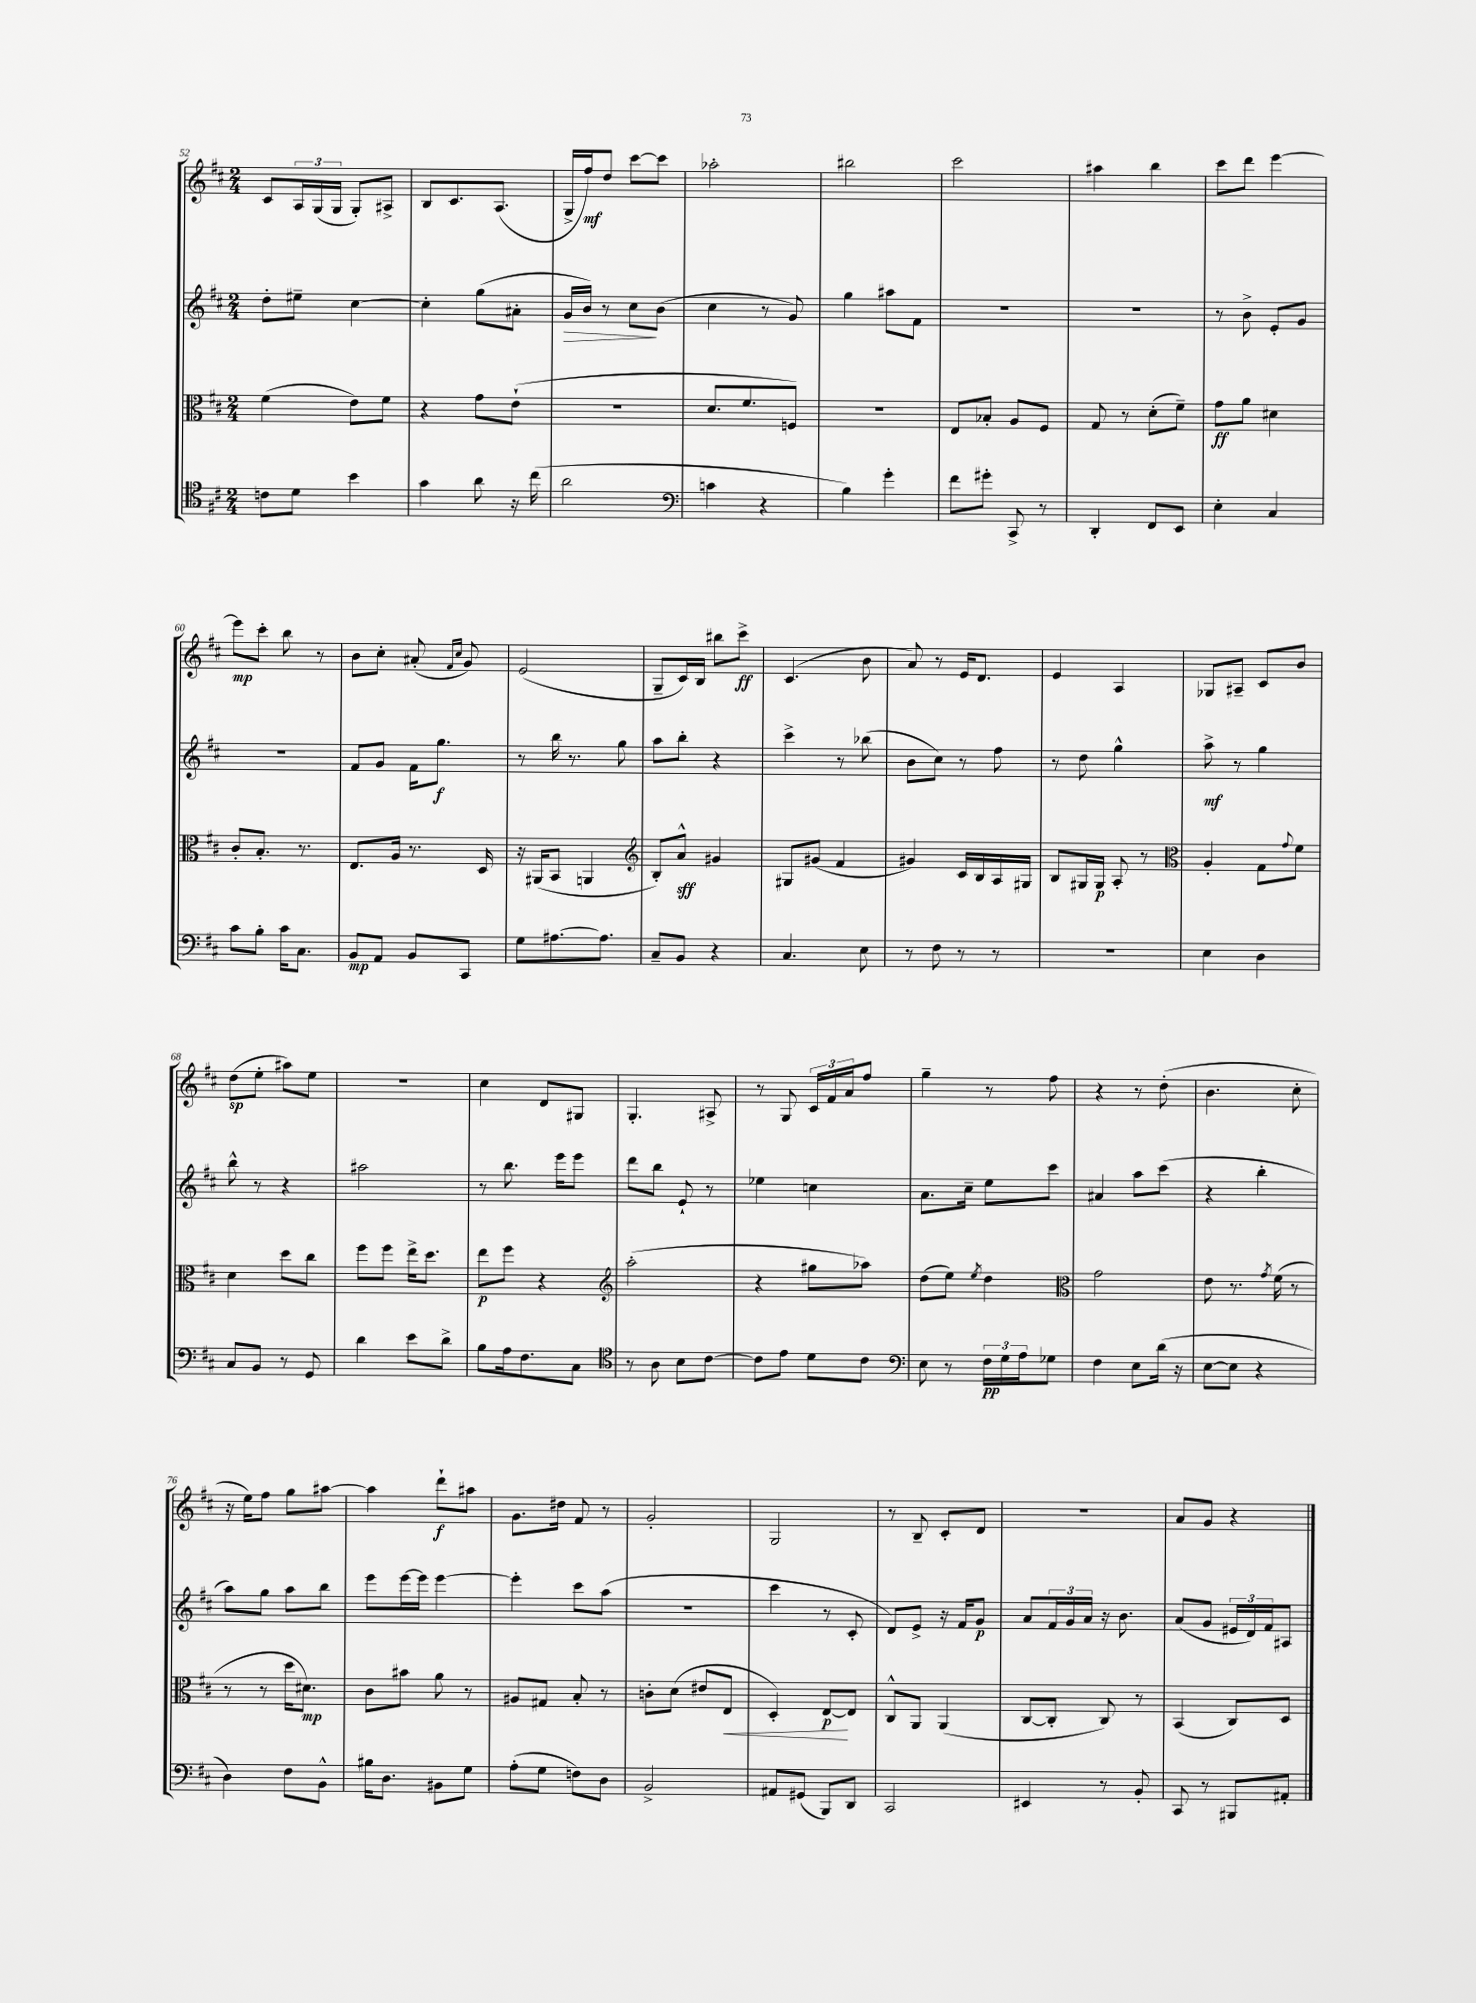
<<
\new StaffGroup <<
\new Staff = "s0" {
    \clef treble \key d \major \numericTimeSignature \time 2/4
    cis'8 \tuplet 3/2 { a16 g16( g16 } g8-.) ais8-> |
    b8 cis'8. a8.( |
    g16-> fis''16\mf) d''8 cis'''8~ cis'''8 |
    aes''2-. |
    bis''2 |
    cis'''2 |
    ais''4 b''4 |
    cis'''8 d'''8 e'''4~ |
    e'''8\mp cis'''8-. b''8 r8 |
    b'8 cis''8-. ais'8-.( \grace { fis'16 cis''16 } g'8) |
    e'2( |
    g8-- cis'16) b16 bis''8 cis'''8->\ff |
    cis'4.( b'8 |
    a'8) r8 e'16 d'8. |
    e'4 a4 |
    ges8 ais8-- cis'8 b'8 |
    d''8\sp( e''8-. ais''8) e''8 |
    r2 |
    cis''4 d'8 gis8 |
    g4.-. ais8-> |
    r8 g8 \tuplet 3/2 { cis'16 fis'16 a'16 } fis''8 |
    g''4-- r8 fis''8 |
    r4 r8 d''8-.( |
    b'4. cis''8-. |
    r16 e''16) fis''8 g''8 ais''8~ |
    ais''4 d'''8-!\f ais''8 |
    g'8. dis''16 fis'8 r8 |
    g'2-. |
    g2 |
    r8 b8-- cis'8-. d'8 |
    r2 |
    a'8 g'8 r4 \bar "|." |
}
\new Staff = "s1" {
    \clef treble \key d \major \numericTimeSignature \time 2/4
    d''8-. eis''8-- cis''4~ |
    cis''4-. g''8( ais'8-. |
    g'16\> b'16) r8 cis''8\! b'8( |
    cis''4 r8 g'8) |
    g''4 ais''8 fis'8 |
    R2 |
    R2 |
    r8 b'8-> e'8-. g'8 |
    R2 |
    fis'8 g'8 fis'16 g''8.\f |
    r8 b''16 r8. g''8 |
    a''8 b''8-. r4 |
    cis'''4-> r8 bes''8( |
    b'8 cis''8) r8 fis''8 |
    r8 d''8 g''4-^ |
    a''8->\mf r8 g''4 |
    b''8-^ r8 r4 |
    ais''2 |
    r8 b''8. e'''16 e'''8 |
    d'''8 b''8 e'8-! r8 |
    ees''4 c''4 |
    a'8. cis''16-- e''8 cis'''8 |
    ais'4 a''8 cis'''8( |
    r4 b''4-. |
    a''8) g''8 a''8 b''8 |
    e'''8 e'''16~ e'''16 e'''4~ |
    e'''4-. cis'''8 a''8( |
    r2 |
    cis'''4 r8 cis'8-. |
    d'8) e'8-> r16 fis'16 g'8\p |
    a'8 \tuplet 3/2 { fis'16 g'16 a'16 } r16 b'8. |
    a'8( g'8 \tuplet 3/2 { eis'16 d'16) fis'16 } ais8 \bar "|." |
}
\new Staff = "s2" {
    \clef alto \key d \major \numericTimeSignature \time 2/4
    fis'4( e'8) fis'8 |
    r4 g'8 e'8-!( |
    R2 |
    d'8. fis'8. f8) |
    r2 |
    e8 bes8-. a8 fis8 |
    g8 r8 d'8-.( fis'8--) |
    g'8\ff a'8 dis'4 |
    cis'8-. b8.-. r8. |
    e8. a16 r8. d16 |
    r16 ais,16( b,8 a,4 |
    \clef treble b8-.) a'8-^\sff gis'4 |
    gis8 gis'8( fis'4 |
    gis'4) cis'16 b16 a16 gis16 |
    b8 gis16 gis16\p a8-. r8 |
    \clef alto a4-. g8 \appoggiatura { g'8 } fis'8 |
    d'4 d''8 cis''8 |
    fis''8 fis''8 e''16-> d''8. |
    e''8\p fis''8 r4 |
    \clef treble a''2-.( |
    r4 gis''8 aes''8) |
    d''8( e''8) \acciaccatura { e''8 } d''4 |
    \clef alto g'2 |
    e'8 r8. \acciaccatura { g'8 } fis'16( r8 |
    r8 r8 d''16 dis'8.\mp) |
    cis'8 bis'8 a'8 r8 |
    ais8 gis8 b8-. r8 |
    c'8-. d'8( eis'8 e8\< |
    d4-.) e8~\p\! e8 |
    cis8-^ a,8 a,4( |
    cis8~ cis8-. cis8) r8 |
    b,4( cis8) d8 \bar "|." |
}
\new Staff = "s3" {
    \clef tenor \key d \major \numericTimeSignature \time 2/4
    c'8 d'8 b'4 |
    g'4 a'8 r16 cis''16( |
    a'2 |
    \clef bass c'4 r4 |
    b4) g'4-. |
    fis'8 gis'8-. cis,8-> r8 |
    d,4-. fis,8 e,8 |
    e4-. cis4 |
    cis'8 b8-. cis'16 cis8. |
    b,8\mp a,8 b,8 cis,8 |
    g8 ais8.~ ais8. |
    cis8-- b,8 r4 |
    cis4. e8 |
    r8 fis8 r8 r8 |
    r2 |
    e4 d4 |
    cis8 b,8 r8 g,8 |
    d'4 e'8 d'8-> |
    b8 a16 fis8. cis8 |
    \clef tenor r8 a8 b8 cis'8~ |
    cis'8 e'8 d'8 cis'8 |
    \clef bass e8 r8 \tuplet 3/2 { fis16\pp g16 a16 } ges8 |
    fis4 e8 d'16( r16 |
    e8~ e8 r4 |
    d4) fis8 b,8-^ |
    bis16 d8. bis,8 g8 |
    a8-.( g8 f8) d8 |
    b,2-> |
    ais,8 gis,8( b,,8) d,8 |
    cis,2 |
    eis,4 r8 b,8-. |
    cis,8 r8 bis,,8 ais,8-. \bar "|." |
}
>>
>>
\layout { \context { \Score currentBarNumber = #52 } }
